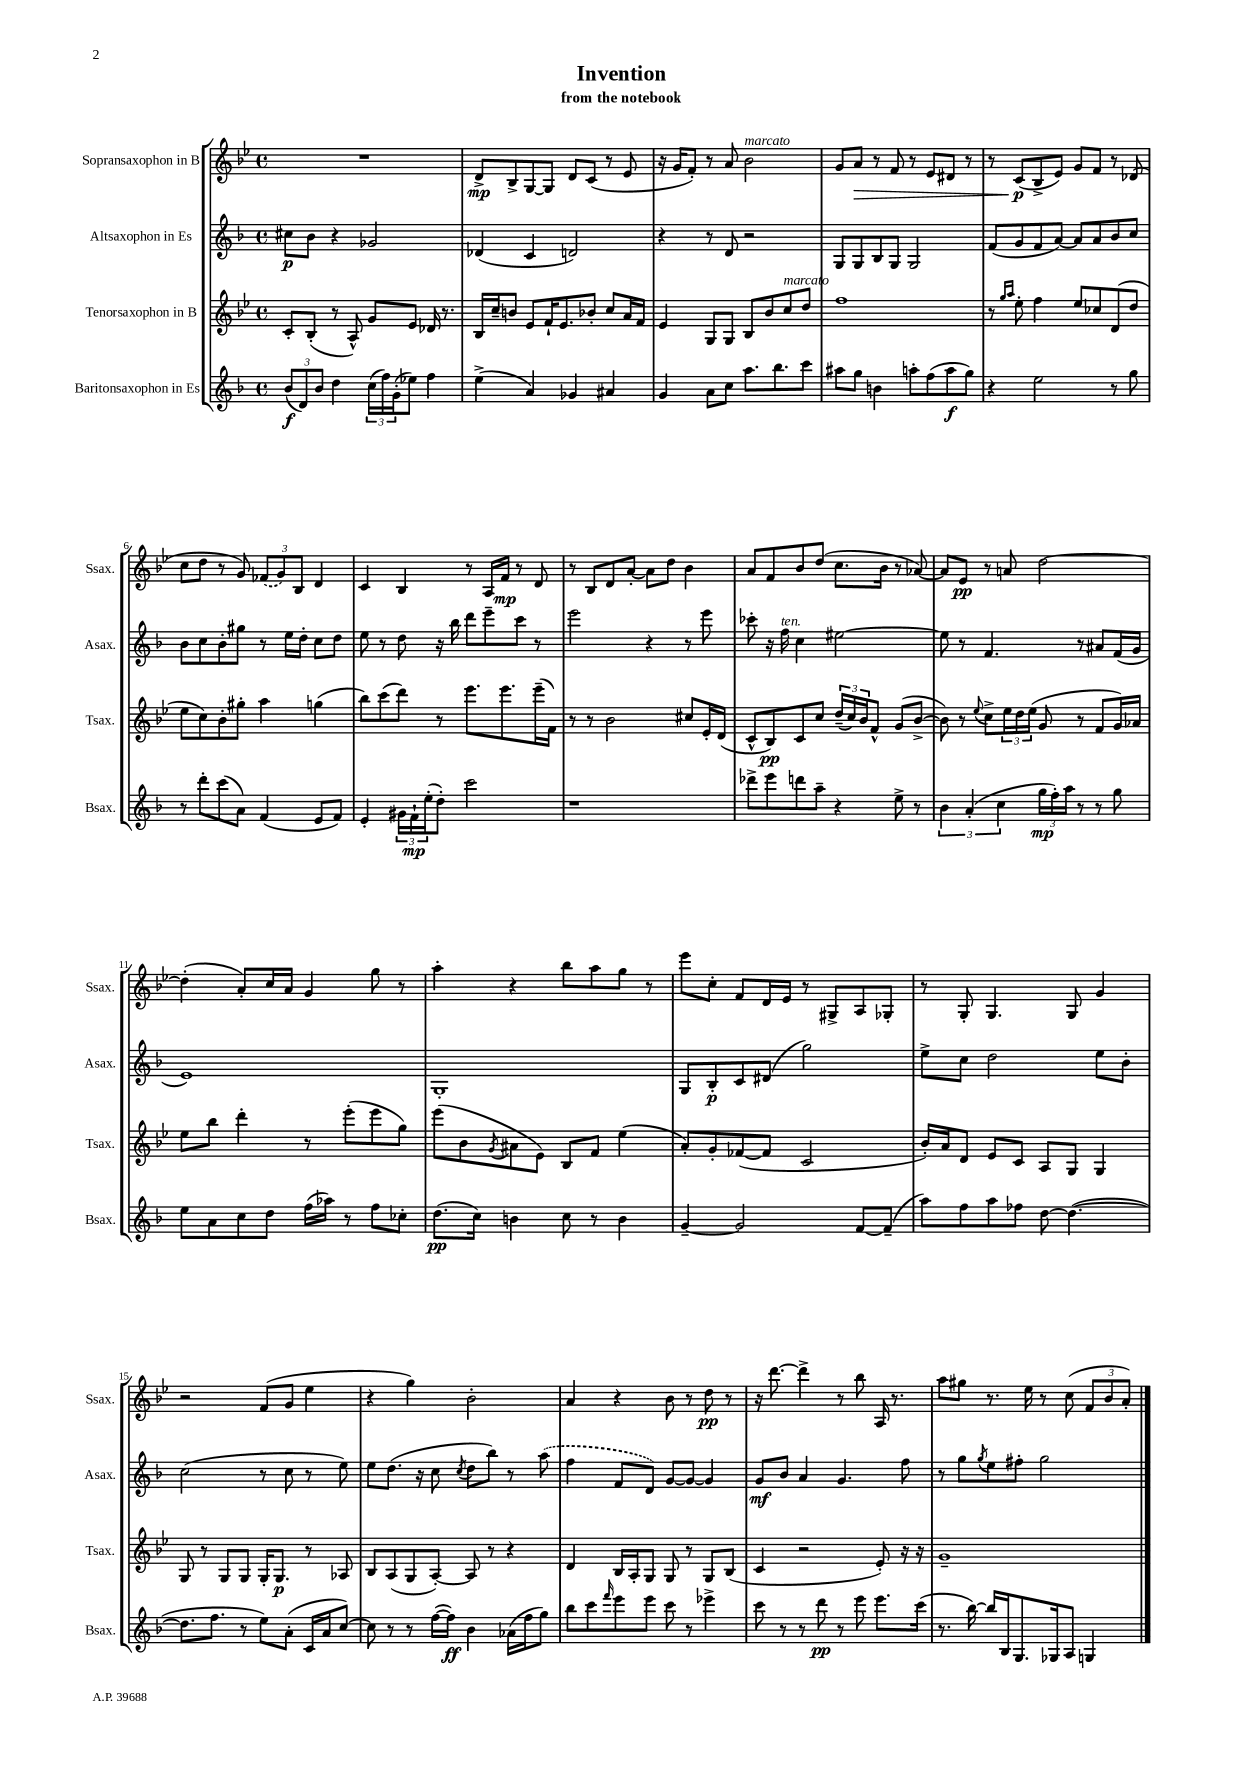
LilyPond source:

\header { title = "Invention" subtitle = "from the notebook" }
<<
\new StaffGroup <<
\new Staff = "s0" \with { instrumentName = "Sopransaxophon in B" shortInstrumentName = "Ssax." } {
    \clef treble \key bes \major \defaultTimeSignature \time 4/4
    R1 |
    d'8->\mp bes8-> g8~ g8 d'8 c'8( r8 ees'8 |
    r16 g'16 f'8-.) r8 a'8 bes'2^\markup { \italic "marcato" } |
    g'8 a'8\> r8 f'8 r8 ees'8 dis'8 r8 |
    r8 c'8\p\!( bes8-> ees'8) g'8 f'8 r8 des'8( |
    c''8 d''8 r8 g'8) \tuplet 3/2 { \once \slurDashed fes'8( g'8) bes8 } d'4 |
    c'4 bes4 r8 a16 f'16\mp r8 d'8 |
    r8 bes8 d'8 a'8~-. a'8 d''8 bes'4 |
    a'8 f'8 bes'8 d''8( c''8. bes'16 r8 aes'8~) |
    aes'8 ees'8\pp r8 a'8 d''2~ |
    d''4-.( a'8-.) c''16 a'16 g'4 g''8 r8 |
    a''4-. r4 bes''8 a''8 g''8 r8 |
    ees'''8 c''8-. f'8 d'16 ees'16 r8 gis8-> a8 ges8-. |
    r8 g8-. g4. g8 g'4 |
    r2 f'8( g'8 ees''4 |
    r4 g''4) bes'2-. |
    a'4 r4 bes'8 r8 d''8\pp r8 |
    r16 d'''8.~ d'''4-> r8 bes''8 a16 r8. |
    a''8 gis''8 r8. ees''16 r8 c''8( \tuplet 3/2 { f'8 bes'8 a'8-.) } \bar "|." |
}
\new Staff = "s1" \with { instrumentName = "Altsaxophon in Es" shortInstrumentName = "Asax." } {
    \clef treble \key f \major \defaultTimeSignature \time 4/4
    cis''8\p bes'8 r4 ges'2 |
    des'4( c'4 d'2) |
    r4 r8 d'8 r2 |
    g8 g8 bes8 g8 g2 |
    f'8( g'8 f'8 a'8~) a'8 a'8 bes'8 c''8 |
    bes'8 c''8 bes'8-. gis''8 r8 e''16 d''16-. c''8 d''8 |
    e''8 r8 d''8 r16 bes''16 d'''8 e'''8-- c'''8 r8 |
    e'''2 r4 r8 e'''8 |
    ces'''8-. r16 f''16^\markup { \italic "ten." } c''4 eis''2~ |
    eis''8 r8 f'4. r8 ais'8 f'16( g'16 |
    e'1) |
    g1-. |
    g8 bes8-.\p c'8 dis'8( g''2) |
    e''8-> c''8 d''2 e''8 bes'8-. |
    c''2( r8 c''8 r8 e''8) |
    e''8 d''8.( r16 c''8 \acciaccatura { c''8 } d''8 bes''8) r8 \once \slurDashed a''8( |
    f''4 f'8 d'8) g'8~ g'8~ g'4 |
    g'8\mf bes'8 a'4 g'4. f''8 |
    r8 g''8 \acciaccatura { g''8 } e''8 fis''8-. g''2 \bar "|." |
}
\new Staff = "s2" \with { instrumentName = "Tenorsaxophon in B" shortInstrumentName = "Tsax." } {
    \clef treble \key bes \major \defaultTimeSignature \time 4/4
    c'8-. bes8-.( r8 a8-^) g'8 ees'8 des'16 r8. |
    bes16 c''16-- b'8 ees'8 f'16-! ees'8. bes'8-. c''8 a'16 f'16 |
    ees'4 g8 g8 bes8 bes'8 c''8^\markup { \italic "marcato" } d''8 |
    f''1 |
    r8 \grace { g''16 a''16 } ees''8-. f''4 ees''8 ces''8 d'8( d''8 |
    ees''8 c''8) bes'8-. gis''8-. a''4 g''4( |
    bes''8) c'''8( d'''8) r8 ees'''8. ees'''8. ees'''16--( f'16) |
    r8 r8 bes'2 cis''8 ees'16-. d'16( |
    c'8-^ bes8\pp) c'8 c''8 \tuplet 3/2 { d''16--( c''16) bes'16 } f'8-^ g'8( bes'8~-> |
    bes'8) r8 \appoggiatura { ees''8 } c''8-> \tuplet 3/2 { ees''16 d''16 ees''16( } g'8 r8 f'8 g'16) aes'16 |
    ees''8 bes''8 d'''4-. r8 ees'''8-.( ees'''8 g''8) |
    ees'''8( bes'8 \acciaccatura { g'8 } ais'8 ees'8) bes8 f'8 ees''4( |
    a'8-.) g'8-. fes'8~( fes'8 c'2 |
    bes'16-.) a'16 d'8 ees'8 c'8 a8 g8 g4 |
    g8 r8 g8 g8 g16-. g8.\p r8 aes8 |
    bes8 a8( g8 a8~-.) a8 r8 r4 |
    d'4 bes16 a16-. g8 g8 r8 g8 bes8( |
    c'4 r2 ees'8-.) r16 r16 |
    g'1-- \bar "|." |
}
\new Staff = "s3" \with { instrumentName = "Baritonsaxophon in Es" shortInstrumentName = "Bsax." } {
    \clef treble \key f \major \defaultTimeSignature \time 4/4
    \tuplet 3/2 { bes'8\f( d'8) bes'8 } d''4 \tuplet 3/2 { c''16( f''16) g'16-.( } ees''8) f''4 |
    e''4->( a'4) ges'4 ais'4 |
    g'4 a'8 c''8 a''8. bes''8. c'''8 |
    ais''8 g''8 b'4 a''8-. f''8( a''8\f g''8) |
    r4 e''2 r8 g''8 |
    r8 d'''8-. c'''8( a'8) f'4( e'8 f'8) |
    e'4-. \tuplet 3/2 { gis'16 f'16-!\mp e''16-.( } d''8-.) c'''2 |
    r1 |
    des'''8-> e'''8 d'''8 a''8-- r4 e''8-> r8 |
    \tuplet 3/2 { bes'4 a'4-.( c''4 } \tuplet 3/2 { g''16\mp f''16-.) a''16 } r8 r8 g''8 |
    e''8 a'8 c''8 d''8 f''16( aes''16) r8 f''8 ces''8-. |
    d''8.\pp( c''16) b'4 c''8 r8 b'4 |
    g'4~-- g'2 f'8~ f'8--( |
    a''8) f''8 a''8 fes''8 d''8~ d''4.~( |
    d''8. f''8. r8 e''8) a'8-.( c'16 a'16 c''8~) |
    c''8 r8 r8 f''16~( f''16\ff) bes'4 aes'16( f''16 g''8) |
    bes''8 c'''8 \grace { f'''16 } e'''8 e'''8 c'''8 r8 ees'''4-> |
    c'''8 r8 r8 d'''8\pp r8 e'''8 e'''8. c'''16( |
    r8. bes''16~) bes''16 bes16 g8. ges16 a8 g4 \bar "|." |
}
>>
>>
